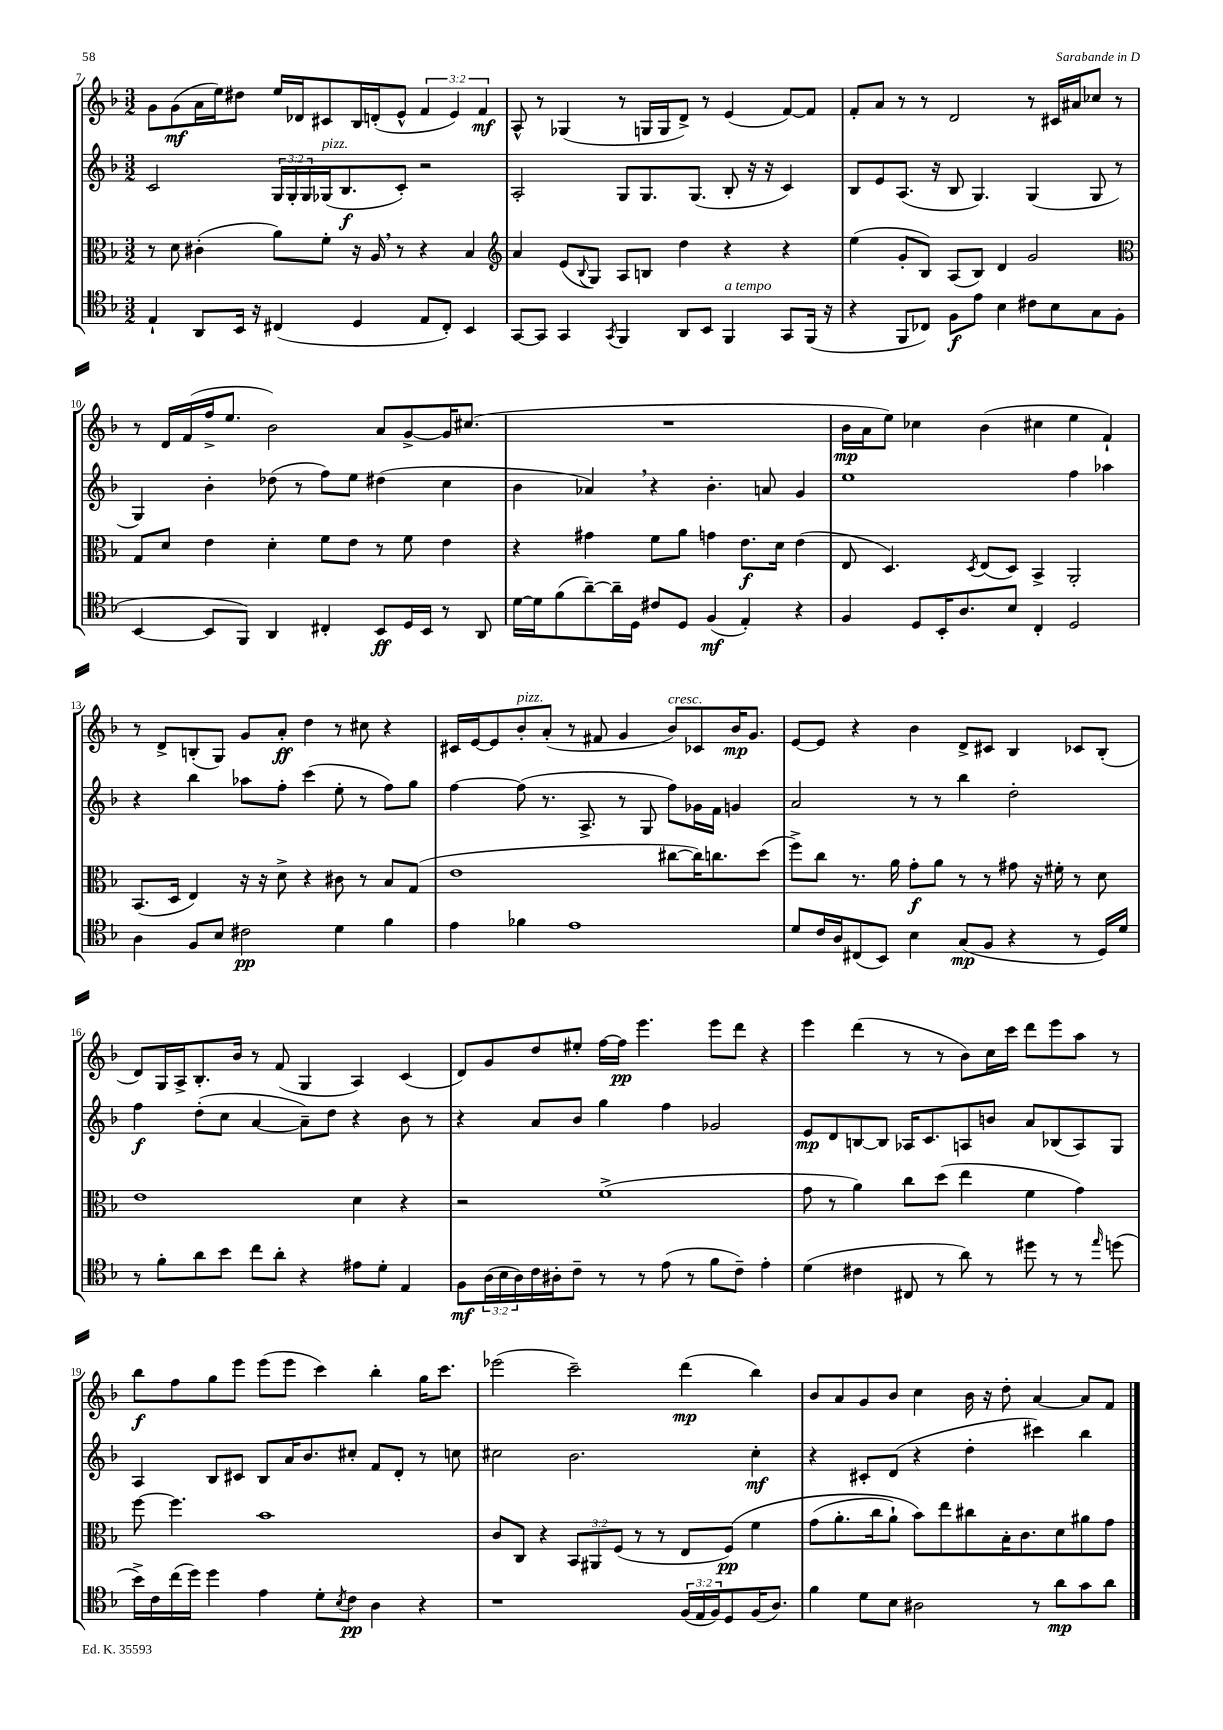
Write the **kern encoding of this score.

**kern	**dynam	**kern	**dynam	**kern	**dynam	**kern	**dynam
*part4	*part4	*part3	*part3	*part2	*part2	*part1	*part1
*staff4	*staff4	*staff3	*staff3	*staff2	*staff2	*staff1	*staff1
*clefC4	*	*clefC3	*	*clefG2	*	*clefG2	*
*k[b-]	*	*k[b-]	*	*k[b-]	*	*k[b-]	*
*M3/2	*	*M3/2	*	*M3/2	*	*M3/2	*
=7	=7	=7	=7	=7	=7	=7	=7
4E`/	.	8r	.	2c/	.	8g\L	.
.	.	8d\	.	.	.	(8g\	mf
8AA/L	.	(4c#X'\	.	.	.	16a\L	.
.	.	.	.	.	.	16ee\J)	.
16BB-/Jk	.	.	.	.	.	8dd#X\J	.
16r	.	.	.	.	.	.	.
(4C#X/	.	8a\L)	.	24G/LL	.	16ee/LL	.
.	.	.	.	24G'/	.	.	.
.	.	.	.	.	.	16d-X/J	.
.	.	.	.	24G/	.	.	.
!	!	!	!	!LO:TX:a:i:t=pizz.	!	!	!
.	.	8f'\J	.	(16G-X/J	.	8c#X/	.
.	.	.	.	8.B-/	f	.	.
4D/	.	16r	.	.	.	16B-/L	.
.	.	16A,/	.	.	.	(16dn'/J	.
.	.	8r	.	8c'/J)	.	8e^^/J	.
8E/L	.	4r	.	2r	.	6f/	.
8C#'/J)	.	.	.	.	.	.	.
.	.	.	.	.	.	6e/)	.
4BB-/	.	4B-/	.	.	.	.	.
.	.	.	.	.	.	6f/	mf
=8	=8	=8	=8	=8	=8	=8	=8
*	*	*clefG2	*	*	*	*	*
[8GG/L	.	4a/	.	2A'/	.	8A^^/	.
8GG/J]	.	.	.	.	.	8r	.
4GG/	.	(8e/L	.	.	.	(4G-X/	.
.	.	8qqB-/	.	.	.	.	.
.	.	8G/J)	.	.	.	.	.
8qGG/	.	.	.	.	.	.	.
4FF/	.	8A/L	.	8G/L	.	8r	.
.	.	8Bn/J	.	8.G/	.	16Gn/LL	.
.	.	.	.	.	.	16G/J	.
8AA/L	.	4dd\	.	.	.	8d^/J)	.
.	.	.	.	(8.G/J	.	.	.
8BB-/J	.	.	.	.	.	8r	.
!LO:TX:a:i:t=a tempo	!	!	!	!	!	!	!
4FF/	.	4r	.	8B-'/	.	(4e/	.
.	.	.	.	16r	.	.	.
.	.	.	.	16r	.	.	.
8GG/L	.	4r	.	4c/)	.	[8f/L)	.
(16FF/Jk	.	.	.	.	.	8f/J]	.
16r	.	.	.	.	.	.	.
=9	=9	=9	=9	=9	=9	=9	=9
4r	.	(4ee\	.	8B-/L	.	8f'/L	.
.	.	.	.	8e/	.	8a/J	.
8FF/L	.	8g'/L	.	(8.A/J	.	8r	.
8C-X/J)	.	8B-/J)	.	.	.	8r	.
.	.	.	.	16r	.	.	.
8F\L	f	(8A/L	.	8B-/	.	2d/	.
8e\J	.	8B-/J)	.	4.G/)	.	.	.
4B-\	.	4d/	.	.	.	.	.
8c#X\L	.	2g/	.	(4G/	.	8r	.
8B-\	.	.	.	.	.	16c#X/LL	.
.	.	.	.	.	.	16a#X/J	.
8G\	.	.	.	8G/	.	8cc-X/J	.
(8F\J	.	.	.	8r	.	8r	.
!!LO:LB:g=z
=10	=10	=10	=10	=10	=10	=10	=10
*	*	*clefC3	*	*	*	*	*
[4BB-/	.	8G/L	.	4G/)	.	8r	.
.	.	8d/J	.	.	.	16d/LL	.
.	.	.	.	.	.	(16f/	.
8BB-/L]	.	4e\	.	4b-'\	.	16ff^/J	.
.	.	.	.	.	.	8.ee/J	.
8FF/J)	.	.	.	.	.	.	.
4AA/	.	4d'\	.	(8dd-X\	.	2b-\)	.
.	.	.	.	8r	.	.	.
4C#X'/	.	8f\L	.	8ff\L)	.	.	.
.	.	8e\J	.	8ee\J	.	.	.
8BB-/L	ff	8r	.	(4dd#X\	.	8a/L	.
16D/L	.	8f\	.	.	.	[8g^/	.
16BB-/JJ	.	.	.	.	.	.	.
8r	.	4e\	.	4cc\	.	16g/K]	.
.	.	.	.	.	.	(8.cc#X/J	.
8AA/	.	.	.	.	.	.	.
=11	=11	=11	=11	=11	=11	=11	=11
[16d\LL	.	4r	.	4b-\	.	1.r	.
16d\J]	.	.	.	.	.	.	.
(8f\	.	.	.	.	.	.	.
[8a~\)	.	4g#X\	.	4a-X,/)	.	.	.
16a~\L]	.	.	.	.	.	.	.
16D\JJ	.	.	.	.	.	.	.
8c#X/L	.	8f\L	.	4r	.	.	.
8D/J	.	8a\J	.	.	.	.	.
(4F/	mf	4gn\	.	4.b-'\	.	.	.
4E'/)	.	8.e\L	f	.	.	.	.
.	.	.	.	8an/	.	.	.
.	.	16d\Jk	.	.	.	.	.
4r	.	(4e\	.	4g/	.	.	.
=12	=12	=12	=12	=12	=12	=12	=12
4F/	.	8E/	.	1ee	.	16b-\LL	mp
.	.	.	.	.	.	16a\J	.
.	.	4.D/)	.	.	.	8ee\J)	.
8D/L	.	.	.	.	.	4cc-X\	.
16BB-'/K	.	.	.	.	.	.	.
8.A/	.	.	.	.	.	.	.
.	.	8qD/	.	.	.	.	.
.	.	(8E/L	.	.	.	(4b-\	.
8B-/J	.	8D/J)	.	.	.	.	.
4C'/	.	4BB-^/	.	.	.	4cc#X\	.
2D/	.	2AA'/	.	4ff\	.	4ee\	.
.	.	.	.	4aa-X\	.	4f`/)	.
!!LO:LB:g=z
=13	=13	=13	=13	=13	=13	=13	=13
4A\	.	(8.BB-/L	.	4r	.	8r	.
.	.	.	.	.	.	8d^/L	.
.	.	16D/Jk	.	.	.	.	.
8F/L	.	4E/)	.	4bb-\	.	(8Bn'/	.
8B-/J	.	.	.	.	.	8G/J)	.
2c#X\	pp	16r	.	8aa-X\L	.	8g/L	.
.	.	16r	.	.	.	.	.
.	.	8d^\	.	8ff'\J	.	8a'/J	ff
.	.	4r	.	(4ccc\	.	4dd\	.
4d\	.	8c#X\	.	8ee'\	.	8r	.
.	.	8r	.	8r	.	8cc#X\	.
4f\	.	8B-/L	.	8ff\L)	.	4r	.
.	.	(8G/J	.	8gg\J	.	.	.
=14	=14	=14	=14	=14	=14	=14	=14
4e\	.	1e	.	[4ff\	.	16c#X/LL	.
.	.	.	.	.	.	[16e/J	.
.	.	.	.	.	.	8e/]	.
!	!	!	!	!	!	!LO:TX:a:i:t=pizz.	!
4f-X\	.	.	.	(8ff\]	.	8b-'/	.
.	.	.	.	8.r	.	(8a'/J	.
1e	.	.	.	.	.	8r	.
.	.	.	.	8.A^/	.	.	.
.	.	.	.	.	.	8f#X/	.
.	.	.	.	8r	.	4g/	.
.	.	.	.	8G/	.	.	.
!	!	!	!	!	!	!LO:TX:a:i:t=cresc.	!
.	.	[8cc#X\L	.	8ff\L)	.	8b-/L)	.
.	.	16cc#\K])	.	16g-X\L	.	8c-X/	.
.	.	8.ccn\	.	16f\JJ	.	.	.
.	.	.	.	4gn/	.	16b-/K	mp
.	.	.	.	.	.	8.g/J	.
.	.	(8dd\J	.	.	.	.	.
=15	=15	=15	=15	=15	=15	=15	=15
8d/L	.	8ff^\L)	.	2a/	.	[8e/L	.
16c/L	.	8cc\J	.	.	.	8e/J]	.
16A/J	.	.	.	.	.	.	.
(8C#X/	.	8.r	.	.	.	4r	.
8BB-/J)	.	.	.	.	.	.	.
.	.	16a\	.	.	.	.	.
4B-\	.	8g'\L	f	8r	.	4b-\	.
.	.	8a\J	.	8r	.	.	.
(8G/L	mp	8r	.	4bb-\	.	8d^/L	.
8F/J	.	8r	.	.	.	8c#X/J	.
4r	.	8g#X\	.	2dd'\	.	4B-/	.
.	.	16r	.	.	.	.	.
.	.	16f#X'\	.	.	.	.	.
8r	.	8r	.	.	.	8c-X/L	.
16D/LL)	.	8d\	.	.	.	(8B-'/J	.
16d/JJ	.	.	.	.	.	.	.
!!LO:LB:g=z
=16	=16	=16	=16	=16	=16	=16	=16
8r	.	1e	.	4ff\	f	8d/L)	.
8f'\L	.	.	.	.	.	16G/L	.
.	.	.	.	.	.	16A^/J	.
8a\	.	.	.	(8dd'\L	.	8.B-'/	.
8b-\J	.	.	.	8cc\J	.	.	.
.	.	.	.	.	.	16b-/Jk	.
8cc\L	.	.	.	[4a/	.	8r	.
8a'\J	.	.	.	.	.	(8f/	.
4r	.	.	.	8a~\L])	.	4G/	.
.	.	.	.	8dd\J	.	.	.
8e#X\L	.	4d\	.	4r	.	4A/)	.
8d'\J	.	.	.	.	.	.	.
4E/	.	4r	.	8b-\	.	(4c/	.
.	.	.	.	8r	.	.	.
=17	=17	=17	=17	=17	=17	=17	=17
8F\L	mf	2r	.	4r	.	8d/L)	.
(24A\L	.	.	.	.	.	8g/	.
24B-\	.	.	.	.	.	.	.
24A\)	.	.	.	.	.	.	.
16c\	.	.	.	8a/L	.	8dd/	.
16A#X'\J	.	.	.	.	.	.	.
8c~\J	.	.	.	8b-/J	.	8ee#X'/J	.
8r	.	(1f^	.	4gg\	.	[16ff\LL	.
.	.	.	.	.	.	16ff\JJ]	pp
8r	.	.	.	.	.	4.eee\	.
(8e\	.	.	.	4ff\	.	.	.
8r	.	.	.	.	.	.	.
8f\L	.	.	.	2g-X/	.	8eee\L	.
8c~\J)	.	.	.	.	.	8ddd\J	.
4e'\	.	.	.	.	.	4r	.
=18	=18	=18	=18	=18	=18	=18	=18
(4d\	.	8g\	.	8e/L	mp	4eee\	.
.	.	8r	.	8d/	.	.	.
4c#X\	.	4a\)	.	[8Bn/	.	(4ddd\	.
.	.	.	.	8B/J]	.	.	.
8C#X/	.	8cc\L	.	16A-X/KL	.	8r	.
.	.	.	.	8.c/	.	.	.
8r	.	(8dd\J	.	.	.	8r	.
8a\)	.	4ee\	.	8An/	.	8b-\L)	.
8r	.	.	.	8bn/J	.	16cc\L	.
.	.	.	.	.	.	16ccc\JJ	.
8dd#X\	.	4f\	.	8a/L	.	8ddd\L	.
8r	.	.	.	(8B-X/	.	8eee\	.
8r	.	4g\)	.	8A/)	.	8aa\J	.
16qqee/	.	.	.	.	.	.	.
(8ddn\	.	.	.	8G/J	.	8r	.
!!LO:LB:g=z
=19	=19	=19	=19	=19	=19	=19	=19
16b-^\LL)	.	[8ff\	.	4A/	.	8bb-\L	f
16c\	.	.	.	.	.	.	.
(16cc\	.	4.ff\]	.	.	.	8ff\	.
16dd\JJ)	.	.	.	.	.	.	.
4dd\	.	.	.	8B-/L	.	8gg\	.
.	.	.	.	8c#X/J	.	8eee\J	.
4e\	.	1b-	.	8B-/L	.	(8eee\L	.
.	.	.	.	16a/K	.	8eee\J	.
.	.	.	.	8.b-/	.	.	.
8d'\L	.	.	.	.	.	4ccc\)	.
8qB-/	.	.	.	.	.	.	.
8c\J	pp	.	.	8cc#X'/J	.	.	.
4A\	.	.	.	8f/L	.	4bb-'\	.
.	.	.	.	8d'/J	.	.	.
4r	.	.	.	8r	.	16gg\KL	.
.	.	.	.	.	.	8.ccc\J	.
.	.	.	.	8ccn\	.	.	.
=20	=20	=20	=20	=20	=20	=20	=20
1r	.	8c/L	.	2cc#X\	.	(2eee-X\	.
.	.	8C/J	.	.	.	.	.
.	.	4r	.	.	.	.	.
.	.	12BB-/L	.	2.b-\	.	2ccc~\)	.
.	.	12AA#X/	.	.	.	.	.
.	.	(12F/J	.	.	.	.	.
.	.	8r	.	.	.	.	.
.	.	8r	.	.	.	.	.
(24F/LL	.	8E/L	.	.	.	(4ddd\	mp
24E/	.	.	.	.	.	.	.
24F/J)	.	.	.	.	.	.	.
8D/	.	(8F/J)	pp	.	.	.	.
(16F/K	.	4f\	.	4cc#'\	mf	4bb-\)	.
8.A/J)	.	.	.	.	.	.	.
=21	=21	=21	=21	=21	=21	=21	=21
4f\	.	(8g\L	.	4r	.	8b-/L	.
.	.	8.a'\	.	.	.	8a/	.
8d\L	.	.	.	8c#X'/L	.	8g/	.
.	.	16cc\k	.	.	.	.	.
8B-\J	.	8a`\J)	.	(8d/J	.	8b-/J	.
2A#X\	.	8b-\L)	.	4r	.	4cc\	.
.	.	8ee\	.	.	.	.	.
.	.	8cc#X\	.	4dd'\	.	16b-\	.
.	.	.	.	.	.	16r	.
.	.	16B-'\K	.	.	.	8dd'\	.
.	.	8.c\	.	.	.	.	.
8r	.	.	.	4ccc#X\)	.	[4a/	.
8a\L	mp	8d\	.	.	.	.	.
8g\	.	8a#X\	.	4bb-\	.	8a/L]	.
8a\J	.	8g\J	.	.	.	8f/J	.
==	==	==	==	==	==	==	==
*-	*-	*-	*-	*-	*-	*-	*-
